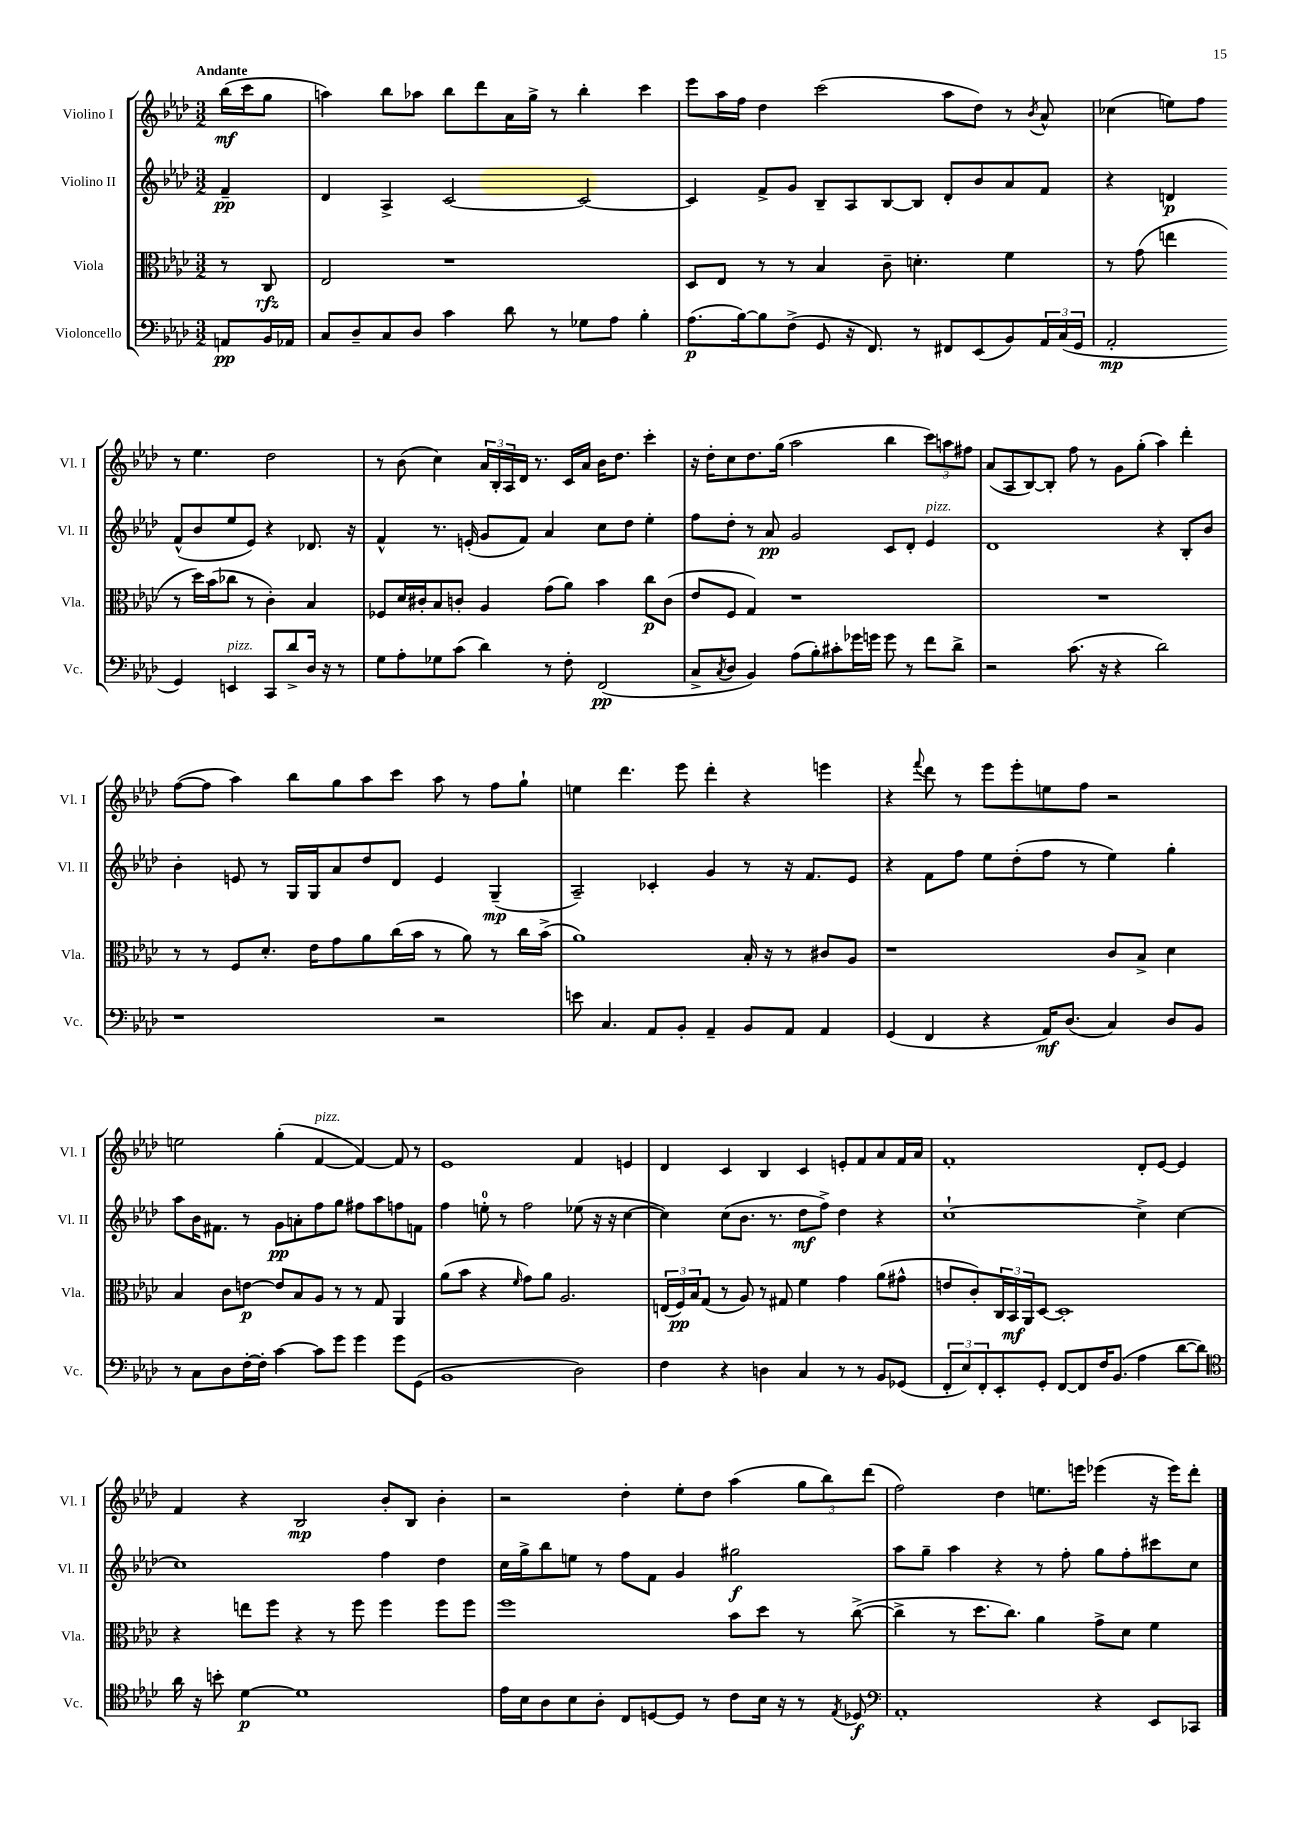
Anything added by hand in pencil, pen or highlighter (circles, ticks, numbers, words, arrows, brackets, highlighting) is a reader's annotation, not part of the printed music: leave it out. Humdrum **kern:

**kern	**kern	**kern	**kern
*staff4	*staff3	*staff2	*staff1
*clefF4	*clefC3	*clefG2	*clefG2
*k[b-e-a-d-]	*k[b-e-a-d-]	*k[b-e-a-d-]	*k[b-e-a-d-]
*M3/2	*M3/2	*M3/2	*M3/2
8AA	8r	4f~	(16bb-
.	.	.	16ccc
16BB-	8C	.	8gg
16AA-	.	.	.
=	=	=	=
8C	2E-	4d-	4aa)
8D-~	.	.	.
8C	.	4A-^	8bb-
8D-	.	.	8aa-
4c	1r	[2c	8bb-
.	.	.	8ddd-
8d-	.	.	16a-
.	.	.	16gg^
8r	.	.	8r
8G-	.	2c_	4bb-'
8A-	.	.	.
4B-'	.	.	4ccc
=	=	=	=
(8.A-	8D-	4c]	8eee-
.	8E-	.	16aa-
[16B-)	.	.	16ff
8B-]	8r	8f^	4dd-
(8F^	8r	8g	.
8GG	4B-	8B-~	(2ccc
16r	.	8A-	.
8.FF)	.	.	.
.	8c~	[8B-	.
8r	4.d'	8B-]	.
8FF#	.	8d-'	8aa-
(8EE-	.	8b-	8dd-)
8BB-)	4f	8a-	8r
.	.	.	8qb-
24AA-	.	8f	8a-^^
(24C	.	.	.
24GG	.	.	.
=	=	=	=
2AA-'	8r	4r	(4cc-
.	(8g	.	.
.	4ee	4d	8ee)
.	.	.	8ff
4GG)	8r	(8f^^	8r
.	16dd-)	8b-	4.ee
.	(16b-	.	.
4EE	8cc-	8ee-	.
.	8r	8e-)	.
8CC	4c')	4r	2dd-
8d-^	.	.	.
16D-	4B-	8.d-	.
16r	.	.	.
8r	.	.	.
.	.	16r	.
=	=	=	=
8G	8F-	4f^^	8r
8A-'	16d-	.	(8b-
.	16c#'	.	.
8G-	8B-	8.r	4cc)
(8c	8c'	.	.
.	.	(16e'	.
4d-)	4A-	8g	24a-
.	.	.	24B-'
.	.	.	24A-
.	.	8f)	16d-
.	.	.	8.r
8r	(8g	4a-	.
8F'	8a-)	.	16c
.	.	.	16a-
(2FF	4b-	8cc	16b-
.	.	.	8.dd-
.	.	8dd-	.
.	8cc	4ee-'	4ccc'
.	(8c	.	.
=	=	=	=
8C^	8e-	8ff	16r
.	.	.	16dd-'
8qC	.	.	.
8D-	8F	8dd-'	8cc
4BB-)	4G)	8r	8.dd-
.	.	8a-	.
.	.	.	(16gg
(8A-	1r	2g	2aa-
8B-')	.	.	.
8c#'	.	.	.
16g-	.	.	.
16g	.	.	.
8g	.	8c	4bb-
8r	.	8d-'	.
8f	.	4e-	12ccc)
.	.	.	12aa
8d-^	.	.	.
.	.	.	12ff#
=	=	=	=
2r	1.r	1d-	(8a-
.	.	.	8A-
.	.	.	[8B-)
.	.	.	8B-']
(8.c	.	.	8ff
.	.	.	8r
16r	.	.	.
4r	.	.	8g
.	.	.	(8gg'
2d-)	.	4r	4aa-)
.	.	8B-'	4ddd-'
.	.	8b-	.
=	=	=	=
1r	8r	4b-'	([8ff
.	8r	.	8ff]
.	8F	8e	4aa-)
.	8.d-'	8r	.
.	.	16G	8bb-
.	16e-	16G	.
.	8g	8a-	8gg
.	8a-	8dd-	8aa-
.	(16cc	8d-	8ccc
.	16b-	.	.
2r	8r	4e	8aa-
.	8a-)	.	8r
.	8r	(4G~	8ff
.	16cc	.	8gg`
.	(16b-^	.	.
=	=	=	=
8e	1a-)	2A-~)	4ee
4.C	.	.	.
.	.	.	4.ddd-
8AA-	.	4c-'	.
8BB-'	.	.	8eee-
4AA-~	.	4g	4ddd-'
8BB-	16B-'	8r	4r
.	16r	.	.
8AA-	8r	16r	.
.	.	8.f	.
4AA-	8c#	.	4eee
.	8A-	8e-	.
=	=	=	=
(4GG	1r	4r	4r
.	.	.	8qqfff
4FF	.	8f	8ddd-
.	.	8ff	8r
4r	.	8ee-	8eee-
.	.	(8dd-'	8eee-'
16AA-)	.	8ff	8ee
(8.D-	.	.	.
.	.	8r	8ff
4C)	8c	4ee-)	2r
.	8B-^	.	.
8D-	4d-	4gg'	.
8BB-	.	.	.
=	=	=	=
8r	4B-	8aa-	2ee
8C	.	16b-	.
.	.	8.f#	.
8D-	8c	.	.
[16F'	[8e	8r	.
16F']	.	.	.
[4c	8e]	8g	(4gg'
.	8B-	8a'	.
8c]	8A-	8ff	[4f
8g	8r	8gg	.
4g	8r	8ff#	4f_)
.	8G	8aa-	.
8g	4AA-	8ff	8f]
(8GG	.	8f	8r
=	=	=	=
1BB-	(8a-	4ff	1e-
.	8b-	.	.
.	4r	8ee'	.
.	.	8r	.
.	16qqf	.	.
.	8g)	2ff	.
.	8a-	.	.
.	2.A-	.	.
2D-)	.	(8ee-	4f
.	.	16r	.
.	.	16r	.
.	.	[4cc	4e
=	=	=	=
4F	(24E	4cc])	4d-
.	24F)	.	.
.	24B-	.	.
.	(8G	.	.
4r	8r	(8cc	4c
.	8A-)	8.b-	.
4D	8r	.	4B-
.	.	8.r	.
.	8G#	.	.
4C	4f	8dd-	4c
.	.	8ff^)	.
8r	4g	4dd-	8e'
8r	.	.	8f
8BB-	(8a-	4r	8a-
(8GG-	8g#^^	.	16f
.	.	.	16a-
=	=	=	=
12FF'	8e	[1cc`	1f'
12E-)	.	.	.
.	8c')	.	.
12FF'	.	.	.
8EE-'	24C	.	.
.	24BB-	.	.
.	24AA-	.	.
8GG'	[8D-	.	.
[8FF	1D-']	.	.
8FF]	.	.	.
16F	.	.	.
(8.BB-	.	.	.
4A-	.	4cc^]	8d-'
.	.	.	[8e-
[8d-	.	[4cc	4e-]
8d-])	.	.	.
=	=	=	=
*clefC4	*	*	*
16a-	4r	1cc]	4f
16r	.	.	.
8b'	.	.	.
[4d-	8ee	.	4r
.	8ff	.	.
1d-]	4r	.	2B-
.	8r	.	.
.	8ff	.	.
.	4ff	4ff	8b-'
.	.	.	8B-
.	8ff	4dd-	4b-'
.	8ff	.	.
=	=	=	=
16e-	1ff	16cc	2r
16B-	.	16gg^	.
8A-	.	8bb-	.
8B-	.	8ee	.
8A-'	.	8r	.
8C	.	8ff	4dd-'
[8D	.	8f	.
8D]	.	4g	8ee-'
8r	.	.	8dd-
8c	8b-	2gg#	(4aa-
16B-	8dd-	.	.
16r	.	.	.
8r	8r	.	12gg
.	.	.	12bb-)
8qE-	.	.	.
8D-	([8cc^	.	.
.	.	.	(12ddd-
=	=	=	=
*clefF4	*	*	*
1AA-'	4cc^]	8aa-	2ff)
.	.	8gg~	.
.	8r	4aa-	.
.	8.dd-	.	.
.	.	4r	4dd-
.	8.cc)	.	.
.	4a-	8r	8.ee
.	.	8ff'	.
.	.	.	16eee
4r	8g^	8gg	(4eee-
.	8d-	8ff'	.
8EE-	4f	8ccc#	16r
.	.	.	16eee-)
8CC-	.	8cc	8ddd-'
==	==	==	==
*-	*-	*-	*-
